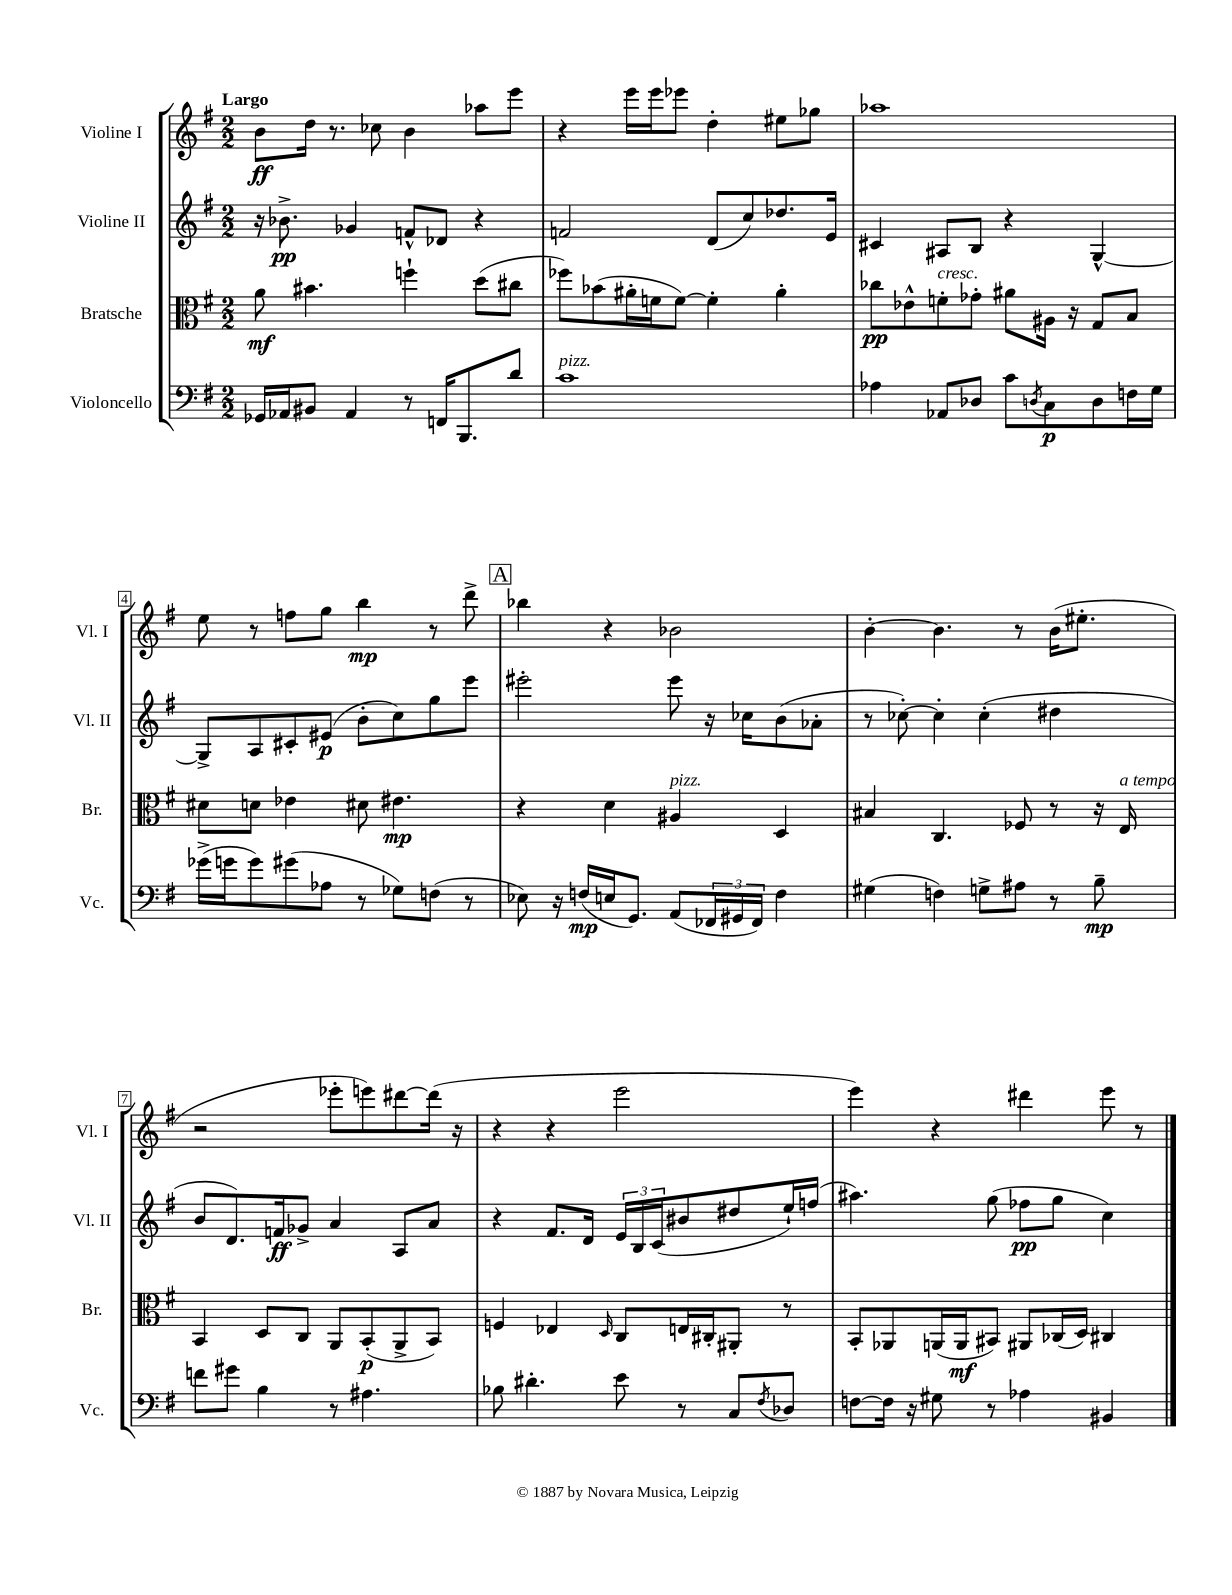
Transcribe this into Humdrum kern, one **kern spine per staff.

**kern	**kern	**kern	**kern
*staff4	*staff3	*staff2	*staff1
*clefF4	*clefC3	*clefG2	*clefG2
*k[f#]	*k[f#]	*k[f#]	*k[f#]
*M2/2	*M2/2	*M2/2	*M2/2
16GG-	8a	16r	8b
16AA-	.	8.b-^	.
8BB#	4.b#	.	16dd
.	.	.	8.r
4AA-	.	4g-	.
.	.	.	8cc-
8r	4ff`	8f^^	4b
16FF	.	8d-	.
8.BBB	.	.	.
.	(8dd	4r	8aa-
8d	8cc#	.	8eee
=	=	=	=
1c	8ff-)	2f	4r
.	(8b-	.	.
.	16a#'	.	16eee
.	16f	.	16eee
.	[8f)	.	8eee-
.	4f']	(8d	4dd'
.	.	8cc)	.
.	4a#'	8.dd-	8ee#
.	.	.	8gg-
.	.	16e	.
=	=	=	=
4A-	8cc-	4c#	1aa-
.	8e-^^	.	.
8AA-	8f'	8A#	.
8D-	8g-'	8B	.
8c	8a#	4r	.
8qD	.	.	.
8C	16A#	.	.
.	16r	.	.
8D	8G	[4G^^	.
16F	8B	.	.
16G	.	.	.
=	=	=	=
(16g-^	8d#	8G^]	8ee
16g	.	.	.
8g)	8d	8A	8r
(8g#	4e-	8c#'	8ff
8A-	.	(8e#	8gg
8r	8d#	8b'	4bb
8G-)	4.e#	8cc)	.
(8F	.	8gg	8r
8r	.	8eee	8ddd^
=	=	=	=
8E-)	4r	2eee#'	4bb-
16r	.	.	.
(16F	.	.	.
16E	4d	.	4r
8.GG)	.	.	.
(8AA	4A#	8eee#	2b-
24FF-	.	16r	.
24GG#	.	.	.
.	.	16cc-	.
24FF-)	.	.	.
4F	4D	(8b	.
.	.	8a-'	.
=	=	=	=
(4G#	4B#	8r	[4b'
.	.	[8cc-')	.
4F)	4.C	4cc-']	4.b]
8G^	.	(4cc-'	.
8A#	8F-	.	8r
8r	8r	4dd#	(16b
.	.	.	8.ee#'
8B~	16r	.	.
.	16E	.	.
=	=	=	=
8f	4BB	8b	2r
8g#	.	8.d)	.
4B	8D	.	.
.	.	16f	.
.	8C	8g-^	.
8r	8AA	4a	8eee-'
4.A#	(8BB'	.	8eee)
.	8AA^	8A	[8ddd#
.	8BB)	8a	(16ddd#]
.	.	.	16r
=	=	=	=
8B-	4F	4r	4r
4.d#'	.	.	.
.	4E-	8.f#	4r
.	.	16d	.
.	16qqD	.	.
8e	8C	24e	2eee
.	.	24B	.
.	.	(24c	.
8r	16E	8b#	.
.	16C#'	.	.
8C	8AA#'	8dd#	.
8qF#	.	.	.
8D-	8r	16ee`)	.
.	.	(16ff	.
=	=	=	=
[8F	8BB'	4.aa#)	4eee)
16F]	8AA-	.	.
16r	.	.	.
8G#	(16AA	.	4r
.	16AA	.	.
8r	8BB#)	(8gg	.
4A-	8AA#	8ff-	4ddd#
.	(16C-	8gg	.
.	16D)	.	.
4BB#	4C#	4cc)	8eee
.	.	.	8r
==	==	==	==
*-	*-	*-	*-
